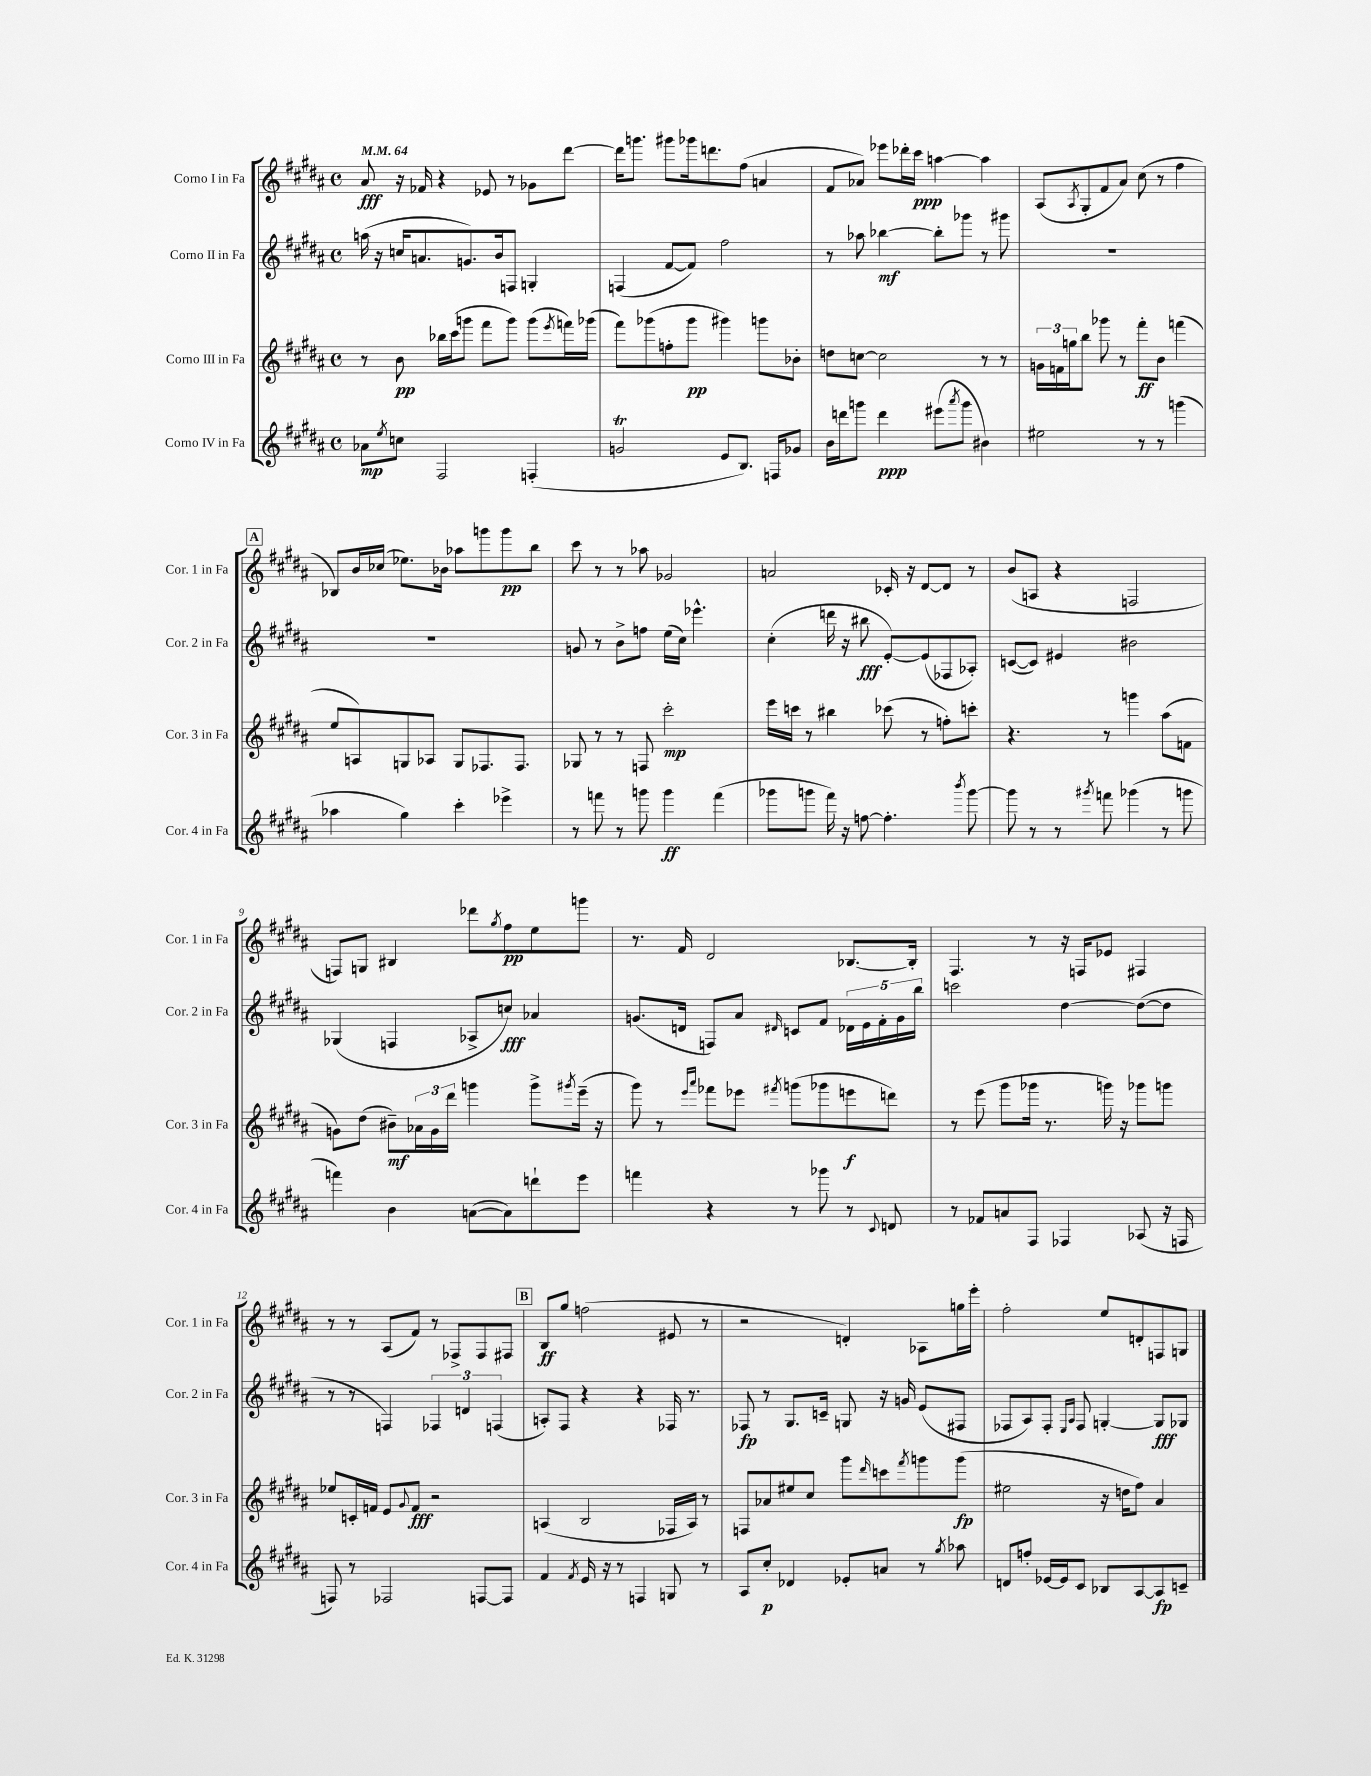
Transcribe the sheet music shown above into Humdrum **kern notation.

**kern	**kern	**kern	**kern
*staff4	*staff3	*staff2	*staff1
*clefG2	*clefG2	*clefG2	*clefG2
*k[f#c#g#d#a#]	*k[f#c#g#d#a#]	*k[f#c#g#d#a#]	*k[f#c#g#d#a#]
*M4/4	*M4/4	*M4/4	*M4/4
*met(c)	*met(c)	*met(c)	*met(c)
*MM64	*MM64	*MM64	*MM64
8a-	8r	(16aa	8a#
.	.	16r	.
8qee	.	.	.
8cc	8b	16cc	16r
.	.	8.a	16f-
2F#	16bb-	.	4r
.	(16ccc#	.	.
.	8ggg	8.g)	.
.	8fff#	.	8e-
.	.	16b	.
.	8ggg)	8F	8r
(4F'	(8ggg	4G'	8g-
.	8qeee	.	.
.	16fff)	.	[8ddd#
.	(16ggg-	.	.
=	=	=	=
2g	8fff#)	(4F	16ddd#]
.	.	.	8.ggg
.	(8ggg-	.	.
.	8ff'	[8f#	8ggg#
.	8ggg-	8f#])	16ggg-
.	.	.	8.ddd
8e	4ggg#)	2ff#	.
8.B)	.	.	(8ff#
.	8ggg	.	4a
16F	.	.	.
8g-	8b-'	.	.
=	=	=	=
16b	8dd	8r	8f#
16ddd	.	.	.
8ggg	[8cc	8aa-	8a-)
4ddd	2cc]	[4bb-	8eee-
.	.	.	16ddd-'
.	.	.	16ccc#
(8eee#	.	8bb-']	[4aa
8qaaa#	.	.	.
8ggg	.	8ggg-	.
4b#)	8r	8r	4aa]
.	8r	8ggg#	.
=	=	=	=
2ee#	24g	1r	(8A#
.	24f	.	.
.	24gg	.	.
.	.	.	8qA#
.	8bb	.	8G#'
.	8ggg-	.	8f#
.	8r	.	8a#)
8r	8fff#'	.	(8cc#
8r	8b	.	8r
(4ggg	(4fff	.	4ff#
=	=	=	=
4aa-	8ee	1r	8B-)
.	8A)	.	16b
.	.	.	(16cc-
4gg#)	8G	.	8.ee-)
.	8A-	.	.
.	.	.	16b-
4ccc#'	8G	.	8aa-
.	8.F-	.	8ggg
4eee-^	.	.	8ggg
.	8.F-	.	.
.	.	.	8bb
=	=	=	=
8r	8G-	8g	8ccc#
8fff	8r	8r	8r
8r	8r	8b^	8r
8ggg	8F	8ff	8aa-
4ggg	2ccc#'	(16ee	2g-
.	.	16cc#)	.
.	.	4.eee-^^	.
(4fff	.	.	.
=	=	=	=
8ggg-	16eee	(4cc#'	2a
.	16ccc	.	.
8ggg	8r	.	.
16fff#)	4bb#	16ddd	.
16r	.	16r	.
[8ff	.	8bb#	.
4.ff']	(8ccc-	[8e')	16c-'
.	.	.	16r
.	8r	(8e]	[8d#
.	8ff')	8F-	8d#]
8qbbb	.	.	.
[8ggg	8ccc'	8A-')	8r
=	=	=	=
8ggg]	4.r	([8c	(8b
8r	.	8c])	8A
8r	.	4e#	4r
8qggg#	.	.	.
8fff	8r	.	.
(4ggg-	4ggg	2b#	2F
8r	(8aa#	.	.
8ggg	8f	.	.
=	=	=	=
4fff)	8g)	(4G-	8F)
.	(8dd#	.	8G
4b	8b#~)	4F	4B#
.	24a-	.	.
.	24g	.	.
.	24ddd#	.	.
([8a	4ggg	8A-^	8ddd-
.	.	.	8qgg#
8a])	.	8cc)	8ff#
8ddd`	8ggg^	4a-	8ee
.	8qggg#	.	.
8eee	(16eee~	.	8ggg
.	16r	.	.
=	=	=	=
4fff	8ggg#)	(8.g	8.r
.	8r	.	.
.	.	16d	16f#
.	16qqeee	.	.
.	16qqaaa#	.	.
4r	8fff-	8F)	2d#
.	8eee-	8a#	.
.	8qfff#	16qqd#	.
8r	(8ggg	8c	.
8ggg-	8ggg-	8f#	.
8r	8eee	20d-	[8.B-
.	.	20e	.
.	.	20f#'	.
8qqc#	.	.	.
8d	8ddd)	.	.
.	.	20g	.
.	.	.	16B-']
.	.	20bb	.
=	=	=	=
8r	8r	2ccc	4.F#
8f-	(8eee	.	.
8a	8ggg#	.	.
8F#	16ggg-	.	8r
.	8.r	.	.
4F-	.	[4dd#	16r
.	.	.	16F
.	16ggg)	.	8e-
.	16r	.	.
(8A-	8ggg-	(8dd#_	4F#
16r	8ggg	8dd#]	.
16F	.	.	.
=	=	=	=
8F)	8ee-	8r	8r
8r	16c'	8r	8r
.	16f	.	.
2F-	8e	4F)	(8A#
.	8qqg#	.	.
.	8f	.	8f#)
.	2r	6F-	8r
.	.	.	8F-^
.	.	6d	.
[8F	.	.	8F-
.	.	(6F	.
8F]	.	.	8F#
=	=	=	=
4f#	(4A	8A')	8B
.	.	8F#	8gg#
8qf#	.	.	.
16e	2B	4r	(2ff
16r	.	.	.
8r	.	.	.
4F	.	4r	.
8G	16F-	16F-	8e#
.	16A)	8.r	.
8r	8r	.	8r
=	=	=	=
8A#	8F	8F-	2r
8cc#'	8a-	8r	.
4d-	8ee#	8.G#	.
.	8cc#	.	.
.	.	16c~	.
8e-'	8ggg#	8G	4d')
.	16qqddd#	.	.
8a	8ccc	16r	.
.	.	16g	.
.	8qfff#	.	.
8r	8ggg	(8e	8A-
8qgg#	.	.	.
8aa-	(8ggg	8F#	16gg
.	.	.	16eee'
=	=	=	=
8d	2ee#	8F-	2ff#'
8ff'	.	8A#)	.
[16e-	.	8F-'	.
16e-]	.	.	.
.	.	16qqE	.
.	.	16qqA#	.
8c#	.	8F-	.
8B-	16r	[4G'	8ee
.	16dd	.	.
[8A#	8ff#)	.	8d'
8A#]	4a#	8G]	8F
8c~	.	8G-	8G
==	==	==	==
*-	*-	*-	*-
